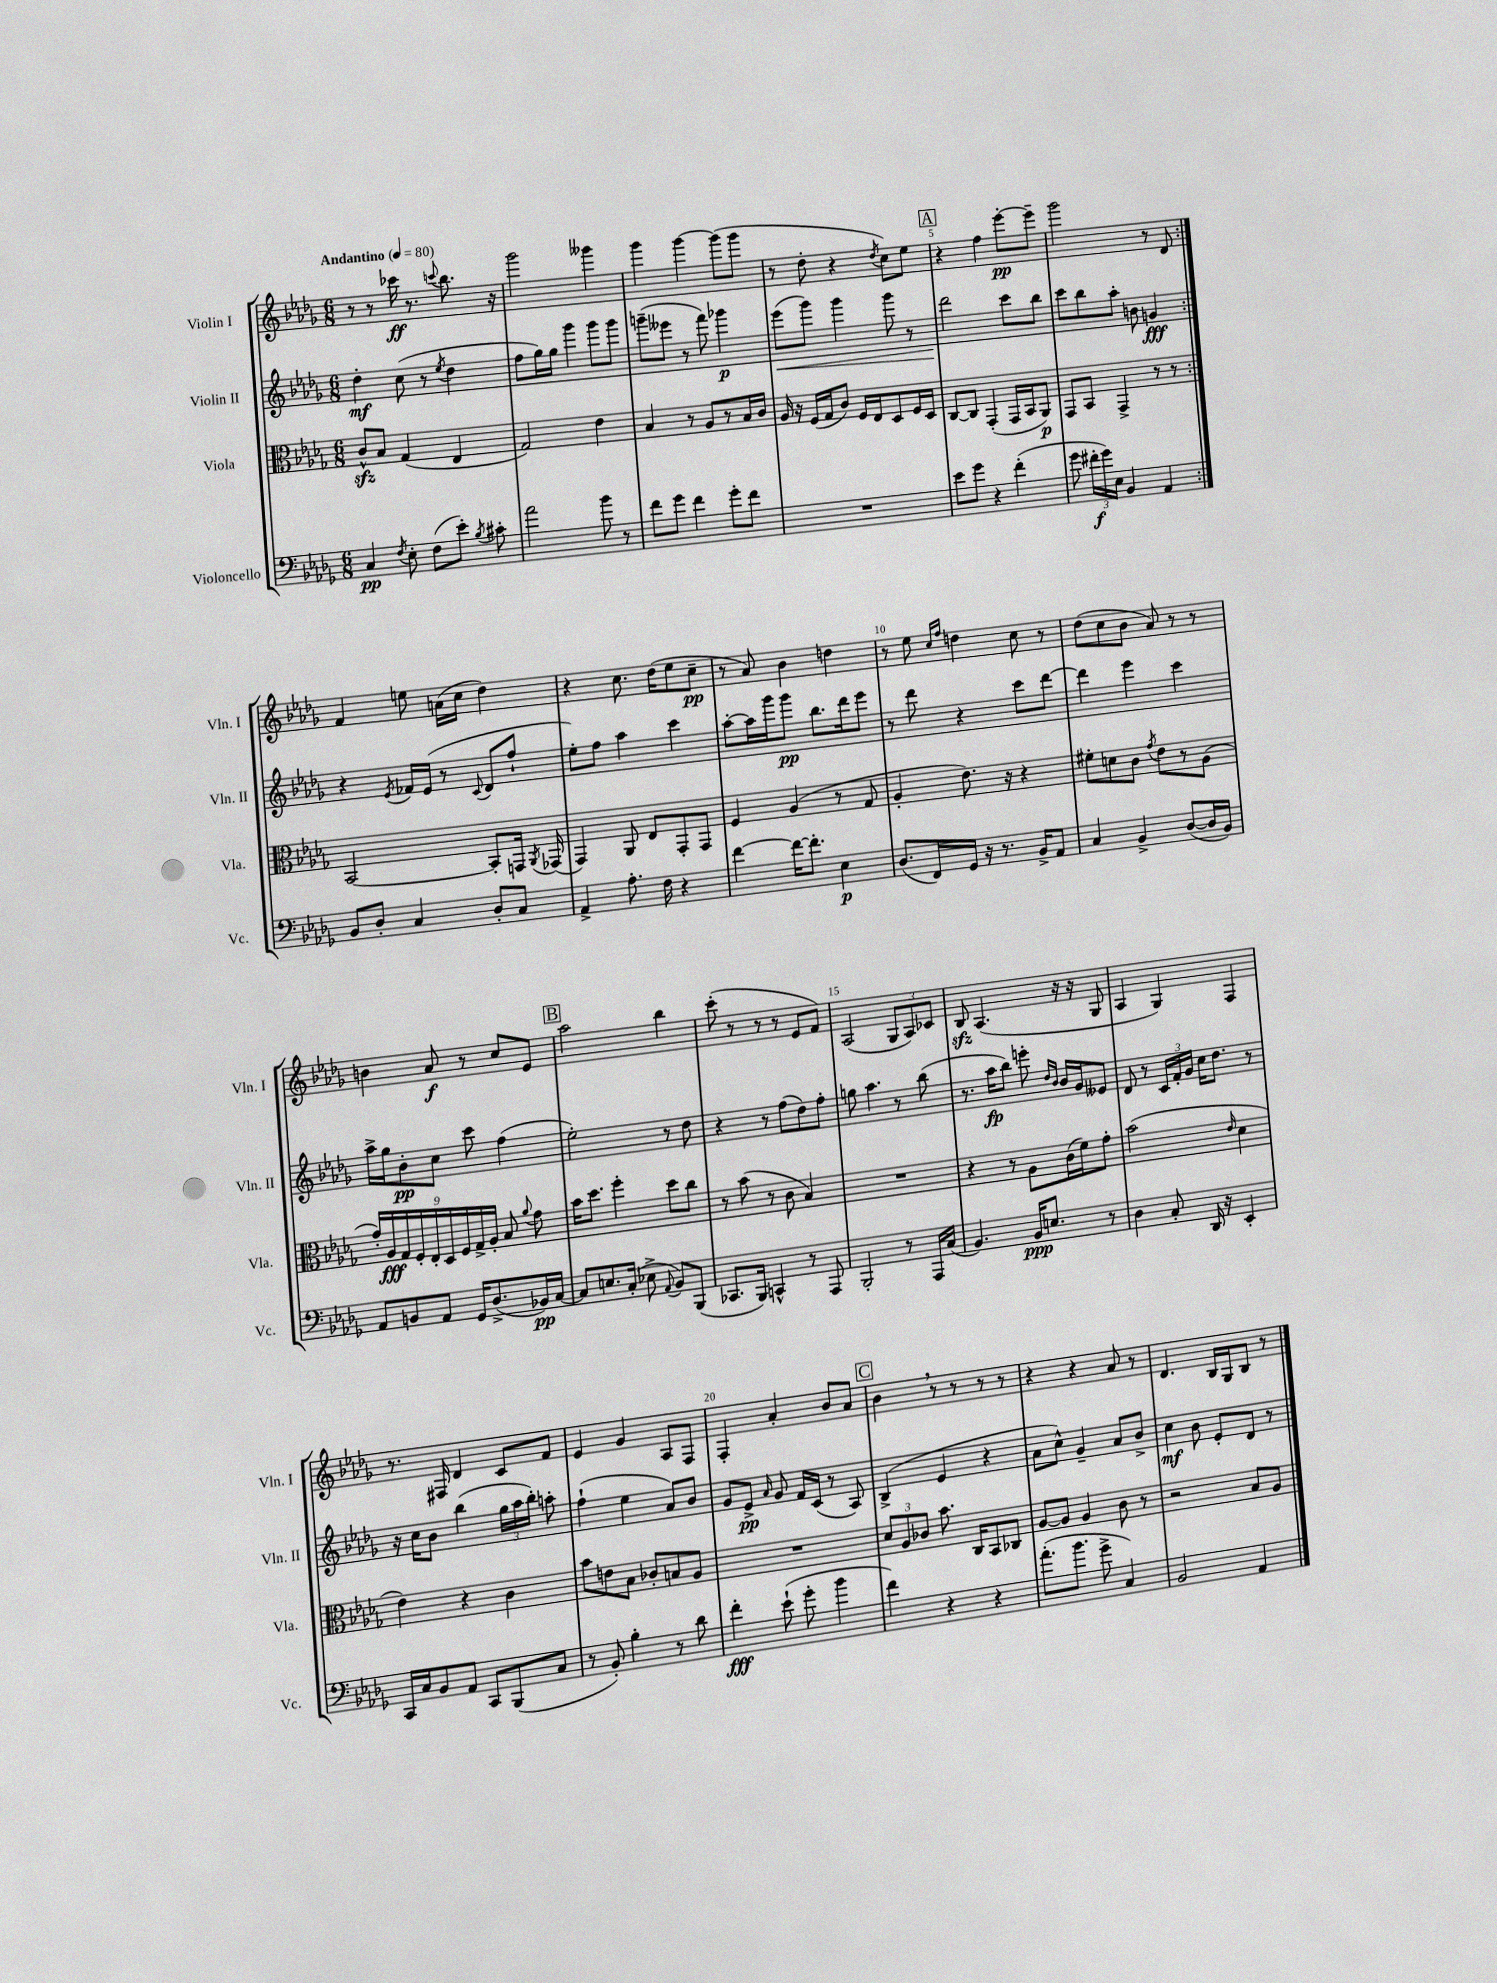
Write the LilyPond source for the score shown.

<<
\new StaffGroup <<
\new Staff = "s0" \with { instrumentName = "Violin I" shortInstrumentName = "Vln. I" } {
    \clef treble \key des \major \numericTimeSignature \time 6/8 \tempo "Andantino" 4 = 80
    \autoBeamOff \repeat volta 2 { r8 r8 ces'''16\ff r8. \appoggiatura { c'''8 } bes''8. r16 |
    ges'''2 geses'''4 |
    ges'''4 ges'''4~ ges'''8[( ges'''8] |
    r8 des''8-. r4 \acciaccatura { des''8 } c''8[) ees''8] |
    \mark \markup { \box "A" } r4 f''4 ees'''8[~-.\pp ees'''8]-- |
    ges'''2 r8 des'8 | }
    f'4 e''8 a'16[( c''16] des''4) |
    r4 c''8. des''16[( ees''8 c''8]--\pp |
    r8 aes'8) bes'4 d''4 |
    r8 ees''8 \grace { c''16[ f''16] } d''4 c''8 r8 |
    des''8[( c''8 bes'8] aes'8) r8 r8 |
    b'4 aes'8\f r8 c''8[ ees'8] |
    \mark \markup { \box "B" } aes''2 bes''4 |
    c'''8-.( r8 r8 r8 ees'8[ f'8]) |
    aes2( \tuplet 3/2 { ges8[ aes8) ces'8] } |
    bes8\sfz aes4.( r16 r16 ges8 |
    aes4 ges4) f4 |
    r8. fis16 des'4 c'8[ f'8] |
    ees'4 ges'4 aes8[ f8] |
    f4-. aes'4-. bes'8[ aes'8] |
    \mark \markup { \box "C" } bes'4 \breathe r8 r8 r8 r8 |
    r4 r4 aes'8 r8 |
    des'4. bes16[ ges16 bes8] r8 \bar "|." |
}
\new Staff = "s1" \with { instrumentName = "Violin II" shortInstrumentName = "Vln. II" } {
    \clef treble \key des \major \numericTimeSignature \time 6/8
    \autoBeamOff \repeat volta 2 { des''4-.\mf c''8( r8 \acciaccatura { ees''8 } des''4 |
    f''8[ ges''16) ges''16] ges'''4 ges'''8[ ges'''8] |
    g'''8[--( eeses'''8] r8 f'''8) ges'''4\p |
    ees'''8[\<( ges'''8]) ges'''4 ges'''8 r8 |
    \mark \markup { \box "A" } des'''2\! c'''8[ bes''8] |
    c'''8[ bes''8 aes''8]-. b'8 g'4\fff | }
    r4 \acciaccatura { ees'8 } fes'16[ ees'16]( r8 \appoggiatura { c'8 } des'8[ f''8]-! |
    ees''8[-.) f''8] aes''4 c'''4 |
    aes''8[~-. aes''16 ges'''16 ges'''8]\pp bes''8.[ des'''16 ees'''8] |
    r8 des'''8 r4 c'''8[ des'''8]~ |
    des'''4 ees'''4 c'''4 |
    aes''16[-> ges''16 bes'8-.\pp c''8] c'''8 f''4( |
    \mark \markup { \box "B" } ees''2-.) r8 des''8 |
    r4 r8 f''8[( des''8) f''8]-. |
    g''8 aes''4. r8 bes''8( |
    r8. aes''16[\fp bes''8]) e'''8-. \grace { des''16[ bes'16] } bes'16[ ges'16 eeses'8] |
    des'8 r8 \tuplet 3/2 { c'16[ f'16-. ges'16] } c''16[ des''8.] r8 |
    r16 c''16[ bes'8] bes''4( \tuplet 3/2 { ges''16[ aes''16 bes''16]-.) } a''8-. |
    f''4-!( ees''4 aes'8[) bes'8] |
    ges'8[ ees'8]->\pp \grace { aes'16 } ges'8 f'16[ c'16]( r8 aes8) |
    \mark \markup { \box "C" } bes4->( ees'4 r4 |
    aes'8[ c''8]-^) ges'4-- aes'8[ bes'8]-> |
    c''4\mf bes'8 ees'8[-. des'8] r8 \bar "|." |
}
\new Staff = "s2" \with { instrumentName = "Viola" shortInstrumentName = "Vla." } {
    \clef alto \key des \major \numericTimeSignature \time 6/8
    \autoBeamOff \repeat volta 2 { c'8[-^\sfz bes8] ges4( ees4 |
    ges2) ees'4 |
    bes4 r8 aes8[ r8 bes16 c'16] |
    aes16 r16 f16[( ges16 c'8]) f16[ ees16 des8 f16 des16] |
    \mark \markup { \box "A" } c8[~ c8] ges,4-.( ges,16[ bes,16 aes,8]\p) |
    ges,8[ bes,8] ges,4-> r8 r8 | }
    bes,2~ bes,8[-. g,16] \acciaccatura { aes,8 } ges,16( |
    ges,4) aes,8 ees8[ ges,8-. ges,8] |
    f4 aes4( r8 ges8 |
    aes4-. ees'8.) r16 r4 |
    fis'8[-. d'8 c'8] \acciaccatura { ges'8 } ees'8[ r8 aes8]( |
    \tuplet 9/8 { ges'16[-.) aes16\fff ges16 f16-. ees16-. des16 f16 ges16-> aes16]-. } bes8 \appoggiatura { aes'8 } ges'8 |
    \mark \markup { \box "B" } bes'16[ des''8.] f''4-. des''8[ c''8] |
    r8 bes'8( r8 c'8 bes4) |
    R2. |
    r4 r8 aes8[ c'16( f'16) ges'8]-. |
    bes'2( \grace { ees'16 } des'4 |
    ees'4) r4 c'4 |
    bes'8[ e'8 bes8] ces'8[-. b8 aes8] |
    R2. |
    \mark \markup { \box "C" } \tuplet 3/2 { des'8[ aes8 ces'8] } bes'8. c16[ bes,8 ces8] |
    aes8[~ aes8] aes4 c'8 r8 |
    r2 bes8[ aes8] \bar "|." |
}
\new Staff = "s3" \with { instrumentName = "Violoncello" shortInstrumentName = "Vc." } {
    \clef bass \key des \major \numericTimeSignature \time 6/8
    \autoBeamOff \repeat volta 2 { c4\pp \acciaccatura { f8 } ees8-. f8[( ees'8]-.) \acciaccatura { bes8 } cis'8-. |
    aes'2 bes'8 r8 |
    f'8[ ges'8] f'4 ges'8[-. f'8] |
    R2. |
    \mark \markup { \box "A" } ees'8[ ges'8] r4 f'4-.( |
    ges'8 \tuplet 3/2 { fis'16[-.\f ges'16) ees16] } bes,4 aes,4 | }
    bes,8[ des8]-. c4 des8[-. c8] |
    aes,4-> aes8.-. f16 r4 |
    f'4~ f'16[~ f'8.]-. ees4\p |
    des8.[( f,16) ges,16] r16 r8. bes,16[-> aes,8] |
    c4 bes,4-> des8[~( des16 bes,16]) |
    aes,8[ b,8 aes,8] ges,16[ des8.->( bes,16\pp) c16]~ |
    \mark \markup { \box "B" } c8[ e8. c16]-.( ees8-> \appoggiatura { aes,8 } bes,8[) bes,,8]( |
    ces,8.[ bes,,16]) c,4-^ r8 aes,,8 |
    bes,,2-. r8 aes,,16[ c16]( |
    bes,4.) bes,16[\ppp e8.] r8 |
    des4 c8-. des,16 r16 ees,4-. |
    c,16[ c16 bes,8 aes,8] c,8[ bes,,8( c8] |
    r8 bes,8-.) bes4-. r8 des'8 |
    f'4-.\fff ees'8-!( ges'8-. bes'4 |
    \mark \markup { \box "C" } f'4) r4 r4 |
    aes'8.[-.( bes'8.] ges'8-> c4) |
    bes,2 aes,4 \bar "|." |
}
>>
>>
\layout { \context { \Score \override BarNumber.break-visibility = ##(#f #t #t) barNumberVisibility = #(every-nth-bar-number-visible 5) } }
